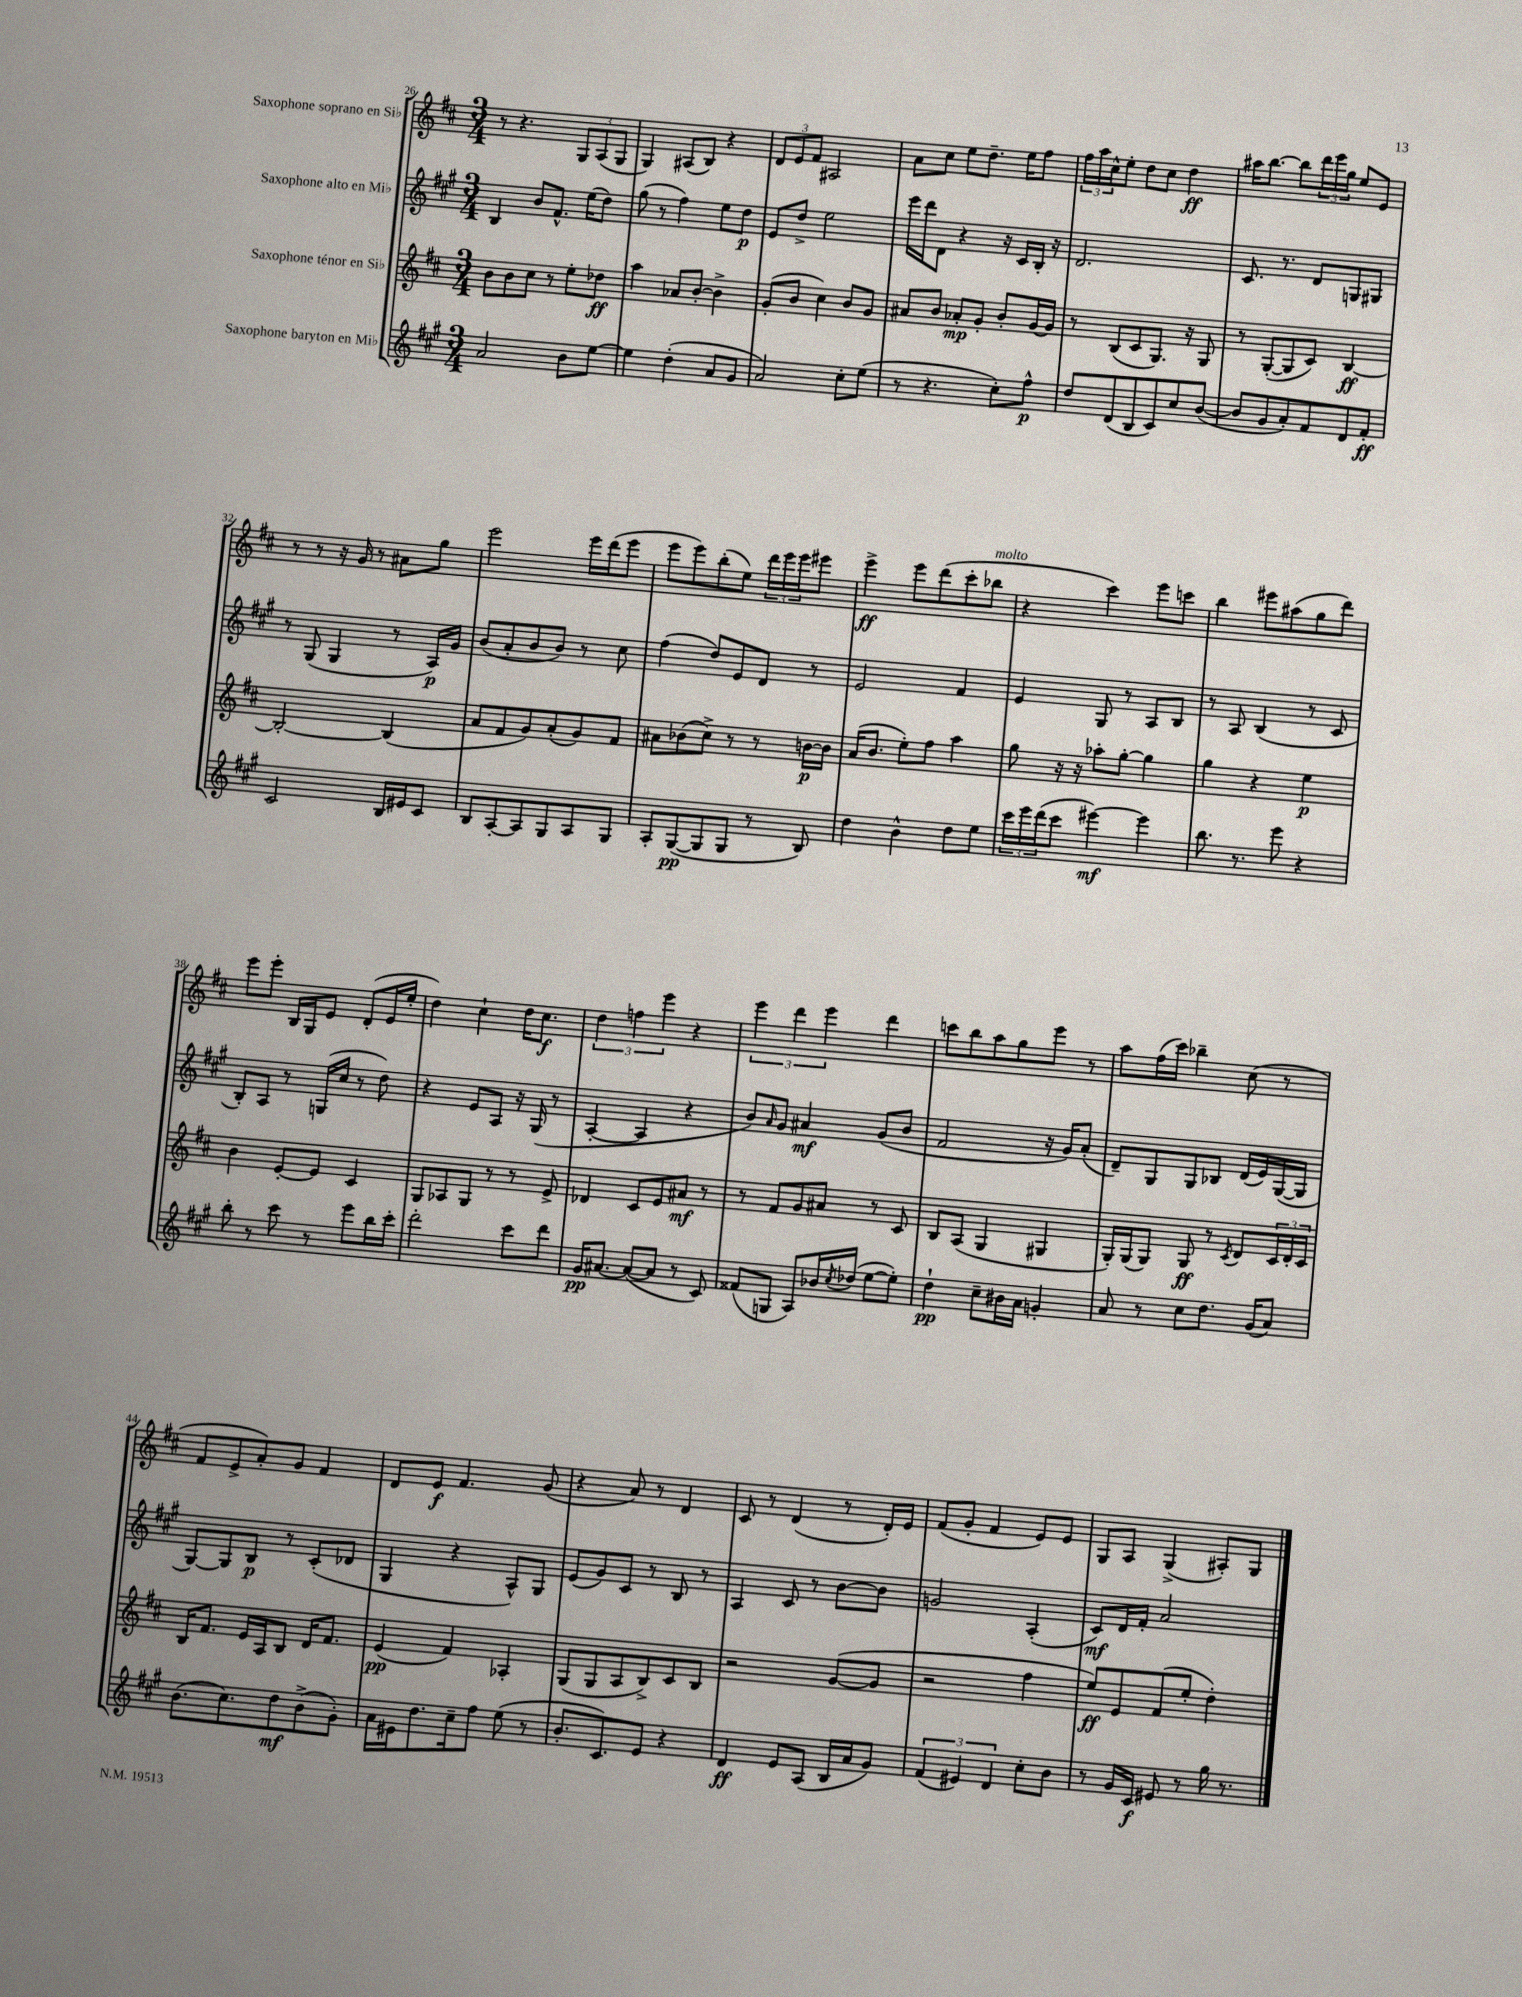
<<
\new StaffGroup <<
\new Staff = "s0" \with { instrumentName = "Saxophone soprano en Sib" } {
    \clef treble \key d \major \numericTimeSignature \time 3/4
    r8 r4. \tuplet 3/2 { g8 a8( g8 } |
    g4) ais8( b8) r4 |
    \tuplet 3/2 { d'8 e'8 fis'8 } ais2 |
    a'8 cis''8 e''8 d''8.-- e''16 fis''8 |
    \tuplet 3/2 { fis''16 a''16 cis''16-^ } e''8-. d''8 cis''8 d''4\ff |
    ais''16 b''8.~ b''8 \tuplet 3/2 { d'''16 e'''16 g''16 } e''8 e'8 |
    r8 r8 r16 g'16 r8 ais'8 g''8 |
    e'''2 e'''16 d'''16( e'''8 |
    e'''8 e'''8) b''8-.( e''8) \tuplet 3/2 { d'''16 e'''16 e'''16 } eis'''8 |
    e'''4->\ff e'''8 d'''8( cis'''8-. bes''8^\markup { \italic "molto" } |
    r4 cis'''4) e'''8 c'''8 |
    b''4 eis'''8 ais''8( g''8 d'''8) |
    e'''8 e'''8-. b16 g16 e'8 d'8-.( e'16 e''16-. |
    d''4) cis''4-! d''16 cis''8.\f |
    \tuplet 3/2 { d''4 f''4 e'''4 } r4 |
    \tuplet 3/2 { e'''4 d'''4 e'''4 } d'''4 |
    c'''8 b''8 a''8 g''8 e'''8 r8 |
    a''8 fis''16( cis'''16) bes''4-- cis''8( r8 |
    fis'8 e'8-> a'8-.) g'8 fis'4 |
    d'8 e'8\f fis'4. g'8( |
    r4 a'8) r8 d'4 |
    cis'8 r8 d'4( r8 d'16-.) e'16 |
    fis'8( g'8-. fis'4 e'8) e'8 |
    g8 a8 g4->( ais8-.) g8 \bar "|." |
}
\new Staff = "s1" \with { instrumentName = "Saxophone alto en Mib" } {
    \clef treble \key a \major \numericTimeSignature \time 3/4
    b4 b'8 fis'8.-^ e''16( d''8) |
    gis''8( r8 fis''4) e''8 d''8\p |
    e'8 d''8-> e''2 |
    e'''16 d'''16 d'8 r4 r16 cis'16 b16-. r16 |
    d'2. |
    cis'8. r8. d'8 g8 gis8 |
    r8 gis8( gis4 r8 a16\p) gis'16 |
    b'8( a'8-. b'8 b'8) r8 cis''8 |
    fis''4( d''8) e'8 d'8 r8 |
    e'2 fis'4 |
    e'4 gis8 r8 a8 b8 |
    r8 a8 b4( r8 cis'8 |
    b8-.) a8 r8 g16( cis''16 r8 d''8) |
    r4 e'8 a8 r16 gis16( r8 |
    a4~-. a4 r4 |
    b'8) \grace { a'16 } gis'8 ais'4\mf gis'8( b'8 |
    fis'2 r16 gis'16) a'8-.( |
    d'8--) gis8 gis8 bes8 d'16( e'16) gis16~( gis16 |
    gis8~) gis8 b8\p r8 cis'8-.( des'8 |
    gis4 r4 a8-^) gis8 |
    e'8( gis'8) cis'8 r8 b8 r8 |
    a4 cis'8 r8 b'8~ b'8 |
    g'2 a4-.( |
    cis'8\mf) d'16 fis'16-. a'2 \bar "|." |
}
\new Staff = "s2" \with { instrumentName = "Saxophone ténor en Sib" } {
    \clef treble \key d \major \numericTimeSignature \time 3/4
    b'8 b'8 cis''8 r8 e''8-. des''8\ff |
    a''4 aes'8 b'8~-. b'4-> |
    g'8-.( b'8 cis''4) b'8 g'8 |
    ais'8 b'8 aes'8-.\mp g'8-. b'8-. g'16~ g'16 |
    r8 b8( cis'8 g8.) r16 g8 |
    r8 g8~-.( g8 cis'8) b4~\ff |
    b2~-. b4( |
    a'8 fis'8 g'8) a'8-.( g'8) fis'8 |
    ais'8 bes'8( cis''8->) r8 r8 b'16~\p b'16 |
    a'16( b'8. e''8-.) fis''8 a''4 |
    g''8 r16 r16 aes''8-. g''8~-. g''4 |
    g''4 r4 e''4\p |
    b'4 e'8~-. e'8 cis'4 |
    g8 aes8 g8 r8 r8 e'8-> |
    des'4 cis'8 e'8 ais'8\mf r8 |
    r8 fis'8 g'8 ais'8 r8 cis'8 |
    b8 a8( g4 gis4 |
    g16-.) g16( g8) g8\ff r8 \acciaccatura { cis'8 } d'8 \tuplet 3/2 { cis'16 d'16-. cis'16 } |
    b16 fis'8. e'16 a16 b8 d'16 fis'8. |
    e'4\pp( fis'4) aes4-. |
    g8( g8 a8 b8->) cis'8 b8 |
    r2 g'8~( g'8 |
    r2 fis''4 |
    e''8\ff) e'8 fis'8( e''8-. d''4-.) \bar "|." |
}
\new Staff = "s3" \with { instrumentName = "Saxophone baryton en Mib" } {
    \clef treble \key a \major \numericTimeSignature \time 3/4
    a'2 b'8 e''8~ |
    e''4 d''4-.( a'8 gis'8 |
    a'2) cis''8-. e''8( |
    r8 r4. cis''8-.) fis''8-^\p |
    d''8 d'8( b8 cis'8) cis''8 b'8~( |
    b'8 gis'8 a'8-.) fis'8 d'8 fis'8-.\ff |
    cis'2 b16 eis'16 cis'8 |
    b8 a8~-. a8 gis8 a8 gis8 |
    a8-. gis8~\pp( gis8 gis8 r8 b8) |
    d''4 b'4-^ d''8 e''8 |
    \tuplet 3/2 { cis'''16 e'''16 d'''16( } cis'''8 eis'''4~\mf) eis'''4 |
    b''8. r8. e'''8 r4 |
    b''8-. r8 cis'''8 r8 e'''8 b''16 cis'''16-. |
    d'''2-. cis'''8 d'''8 |
    gis'16\pp ais'8.~ ais'8~( ais'8 r8 cis'8) |
    fisis'8( g8 a8) bes'16 \acciaccatura { cis''8 } des''16( e''8~ e''8-.) |
    d''4-!\pp cis''8-- bis'16 a'16 g'4-. |
    a'8 r8 cis''8 d''8. gis'16( a'8) |
    b'8.( cis''8.) d''8\mf b'8->( gis'8-.) |
    a'16 eis'16 d''8. cis''16-- fis''8 e''8( r8 |
    b'8.-. cis'8.) e'8 r4 |
    d'4\ff e'8 a8( b16 a'16 gis'8) |
    \tuplet 3/2 { fis'4( eis'4) d'4 } cis''8-. b'8 |
    r8 gis'16 cis'16\f eis'8 r8 gis''16 r8. \bar "|." |
}
>>
>>
\layout { \context { \Score currentBarNumber = #26 } }
